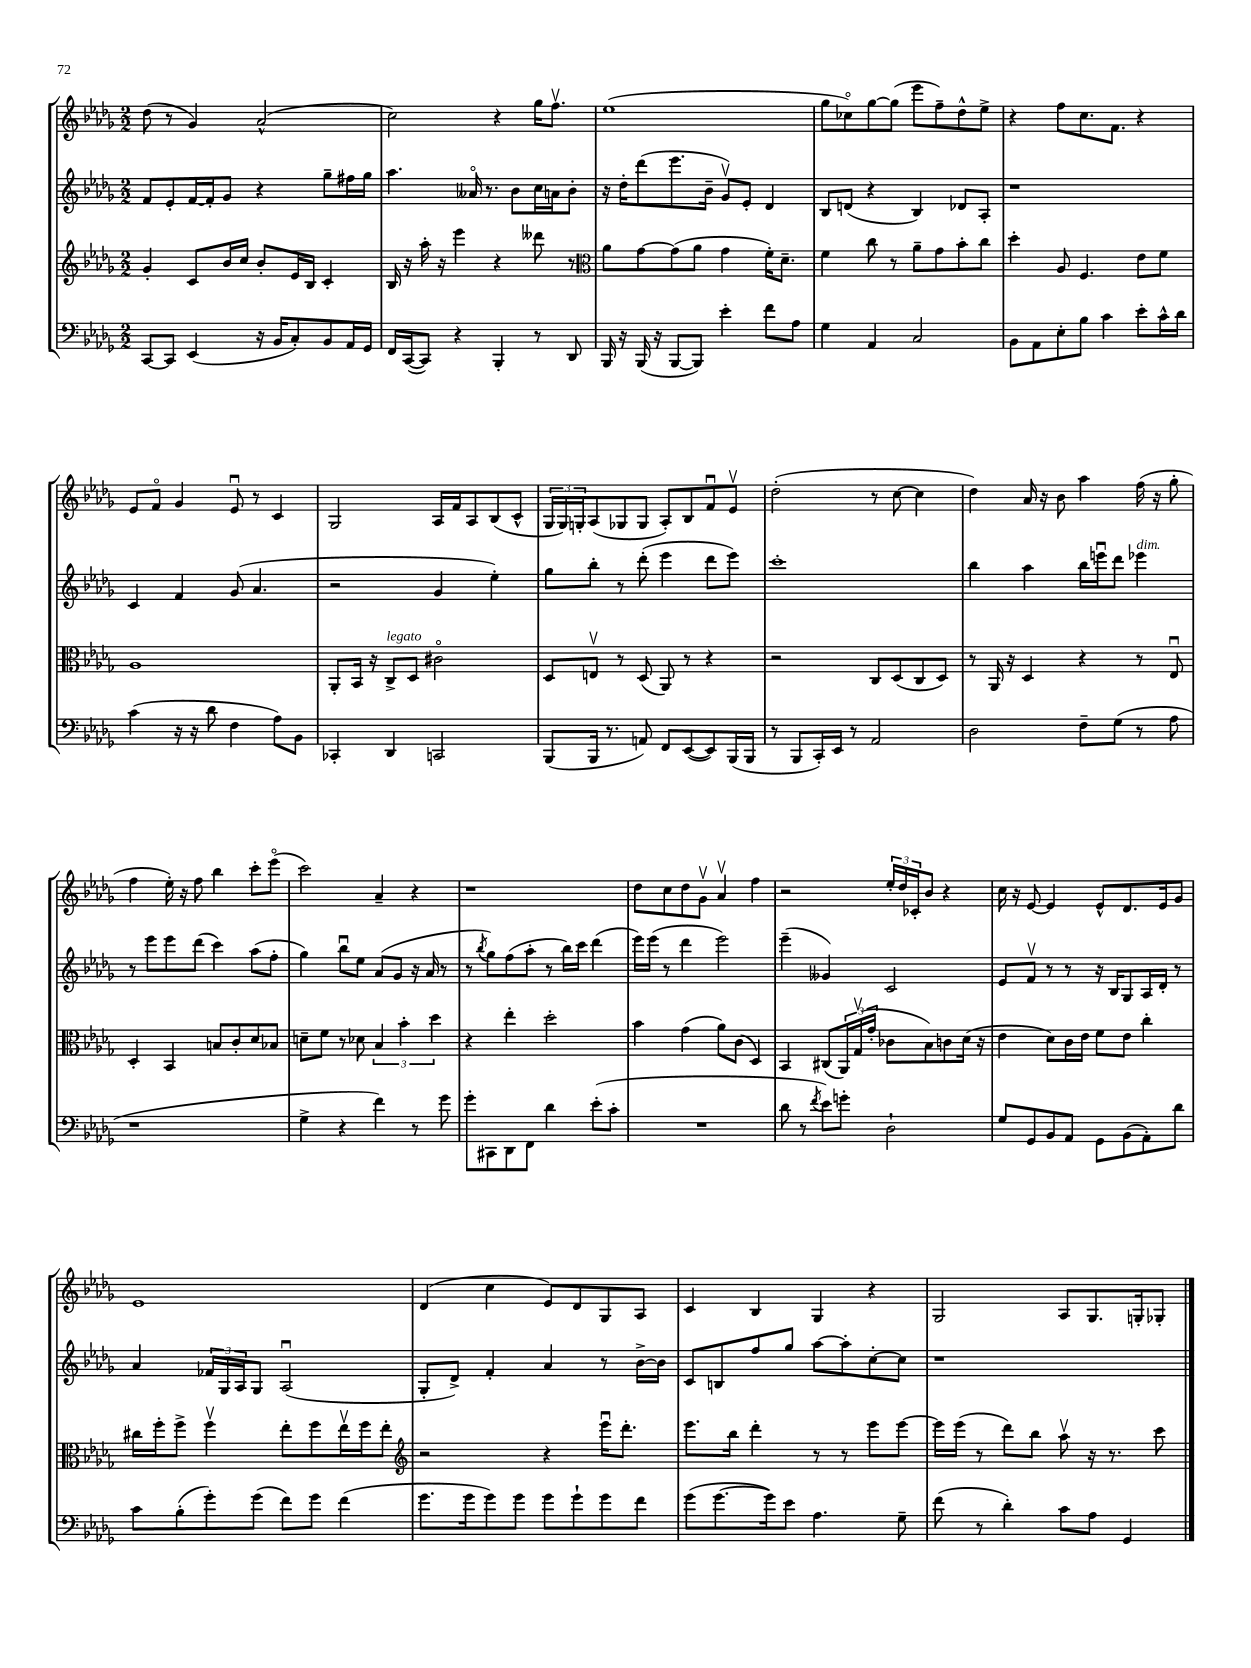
<<
\new StaffGroup <<
\new Staff = "s0" {
    \clef treble \key des \major \numericTimeSignature \time 2/2
    des''8( r8 ges'4) aes'2-^( |
    c''2) r4 ges''16 f''8.\upbow |
    ees''1( |
    ges''8 ces''8\flageolet) ges''8~ ges''8( ees'''8 f''8--) des''8-^ ees''8-> |
    r4 f''8 c''8. f'8. r4 |
    ees'8 f'8\flageolet ges'4 ees'8\downbow r8 c'4 |
    ges2 aes16 f'16 aes8 bes8( c'8-^ |
    \tuplet 3/2 { ges16 ges16) g16-. } aes8( ges8 ges8 aes8-.) bes8 f'8\downbow ees'8\upbow |
    des''2-.( r8 c''8~ c''4 |
    des''4) aes'16 r16 bes'8 aes''4 f''16( r16 ges''8-. |
    f''4 ees''16-.) r16 f''8 bes''4 c'''8-. ees'''8\flageolet( |
    c'''2) aes'4-- r4 |
    r1 |
    des''8 c''8 des''8 ges'8\upbow aes'4\upbow f''4 |
    r2 \tuplet 3/2 { ees''16-. des''16 ces'16-. } bes'8 r4 |
    c''16 r16 ees'8~ ees'4 ees'8-^ des'8. ees'16 ges'8 |
    ees'1 |
    des'4( c''4 ees'8) des'8 ges8 aes8 |
    c'4 bes4 ges4 r4 |
    ges2 aes8 ges8. g16-. ges8-. \bar "|." |
}
\new Staff = "s1" {
    \clef treble \key des \major \numericTimeSignature \time 2/2
    f'8 ees'8-. f'16~ f'16-. ges'8 r4 ges''8-- fis''16 ges''16 |
    aes''4. aeses'16\flageolet r8. bes'8 c''16 a'16 bes'8-. |
    r16 des''16-. des'''8( ees'''8. bes'16-- ges'8\upbow) ees'8-. des'4 |
    bes8 d'8( r4 bes4) des'8 aes8-. |
    r1 |
    c'4 f'4 ges'8( aes'4. |
    r2 ges'4 ees''4-.) |
    ges''8 bes''8-. r8 des'''8-.( ees'''4 des'''8 ees'''8) |
    c'''1-. |
    bes''4 aes''4 bes''16 e'''16\downbow des'''8 ees'''4^\markup { \italic "dim." } |
    r8 ees'''8 ees'''8 des'''8( c'''4) aes''8( f''8-. |
    ges''4) bes''8\downbow ees''8 aes'8( ges'8 r16 aes'16 r8 |
    r8 \acciaccatura { bes''8 } ges''8) f''8( aes''8-. r8 bes''16) c'''16 des'''4( |
    ees'''16) ees'''16( r8 des'''4 ees'''2) |
    ees'''4--( geses'4) c'2 |
    ees'8 f'8\upbow r8 r8 r16 bes16 ges8 aes16 des'16-. r8 |
    aes'4 \tuplet 3/2 { fes'16 ges16 aes16 } ges8 aes2\downbow( |
    ges8-. des'8->) f'4-. aes'4 r8 bes'16~-> bes'16 |
    c'8 b8 f''8 ges''8 aes''8~ aes''8-. c''8~-. c''8 |
    r1 \bar "|." |
}
\new Staff = "s2" {
    \clef treble \key des \major \numericTimeSignature \time 2/2
    ges'4-. c'8 bes'16 c''16 bes'8-. ees'16 bes16 c'4-. |
    bes16 r16 aes''16-. r16 ees'''4 r4 deses'''8 r8 |
    \clef alto aes'8 ges'8~ ges'8( aes'8 ges'4 f'16-.) des'8.-- |
    f'4 c''8 r8 aes'8-- ges'8 bes'8-. c''8 |
    des''4-. aes8 f4. ees'8 f'8 |
    aes1 |
    aes,8-. bes,16 r16 c8->^\markup { \italic "legato" } des8 cis'2\flageolet |
    des8 e8\upbow r8 des8( aes,8) r8 r4 |
    r2 c8 des8( c8 des8) |
    r8 aes,16 r16 des4 r4 r8 ees8\downbow |
    des4-. bes,4 b8 c'8-. des'8 bes8 |
    d'8-- f'8 r8 des'8 \tuplet 3/2 { bes4 bes'4-. des''4 } |
    r4 ees''4-. des''2-. |
    bes'4 ges'4( aes'8) c'8( des4) |
    bes,4 cis8( \tuplet 3/2 { aes,16) ges16\upbow( ges'16-. } ces'8 bes8) c'8 des'16( r16 |
    ees'4 des'8) c'16 ees'16 f'8 ees'8 c''4-. |
    cis''16 f''16-. f''8-> f''4\upbow ees''8-. f''8 ees''16\upbow f''16 ees''8-. |
    \clef treble r2 r4 ees'''16\downbow des'''8.-. |
    ees'''8. bes''16 des'''4-. r8 r8 ees'''8 ees'''8~ |
    ees'''16 ees'''16( r8 des'''8) bes''8 aes''8\upbow r16 r8. c'''8 \bar "|." |
}
\new Staff = "s3" {
    \clef bass \key des \major \numericTimeSignature \time 2/2
    c,8~ c,8 ees,4( r16 bes,16 c8-.) bes,8 aes,16 ges,16 |
    f,16 c,16~( c,8) r4 bes,,4-. r8 des,8 |
    bes,,16 r16 bes,,16( r16 bes,,8~ bes,,8) ees'4-. f'8 aes8 |
    ges4 aes,4 c2 |
    bes,8 aes,8 ees8-. bes8 c'4 ees'8-. c'16-^ des'16 |
    c'4( r16 r16 des'8 f4 aes8) bes,8 |
    ces,4-. des,4 c,2 |
    bes,,8( bes,,16 r8. a,8) f,8 ees,8~( ees,8) bes,,16( bes,,16 |
    r8 bes,,8 c,16-.) ees,16 r8 aes,2 |
    des2 f8-- ges8( r8 aes8 |
    r1 |
    ges4-> r4 f'4) r8 ges'8 |
    ges'8-. cis,8 des,8 f,8 des'4 ees'8-.( c'8-. |
    R1 |
    des'8 r8 \acciaccatura { f'8 } ees'8) g'8-. des2-! |
    ges8 ges,8 bes,8 aes,8 ges,8 bes,8( aes,8-.) des'8 |
    c'8 bes8-.( ges'8-.) ges'8( f'8) ges'8 f'4( |
    ges'8. ges'16 ges'8) ges'8 ges'8 ges'8-! ges'8 f'8 |
    ges'8( ges'8.~ ges'16) ees'8 aes4. ges8-- |
    f'8( r8 des'4-.) c'8 aes8 ges,4 \bar "|." |
}
>>
>>
\layout { \context { \Score \remove "Bar_number_engraver" } }
